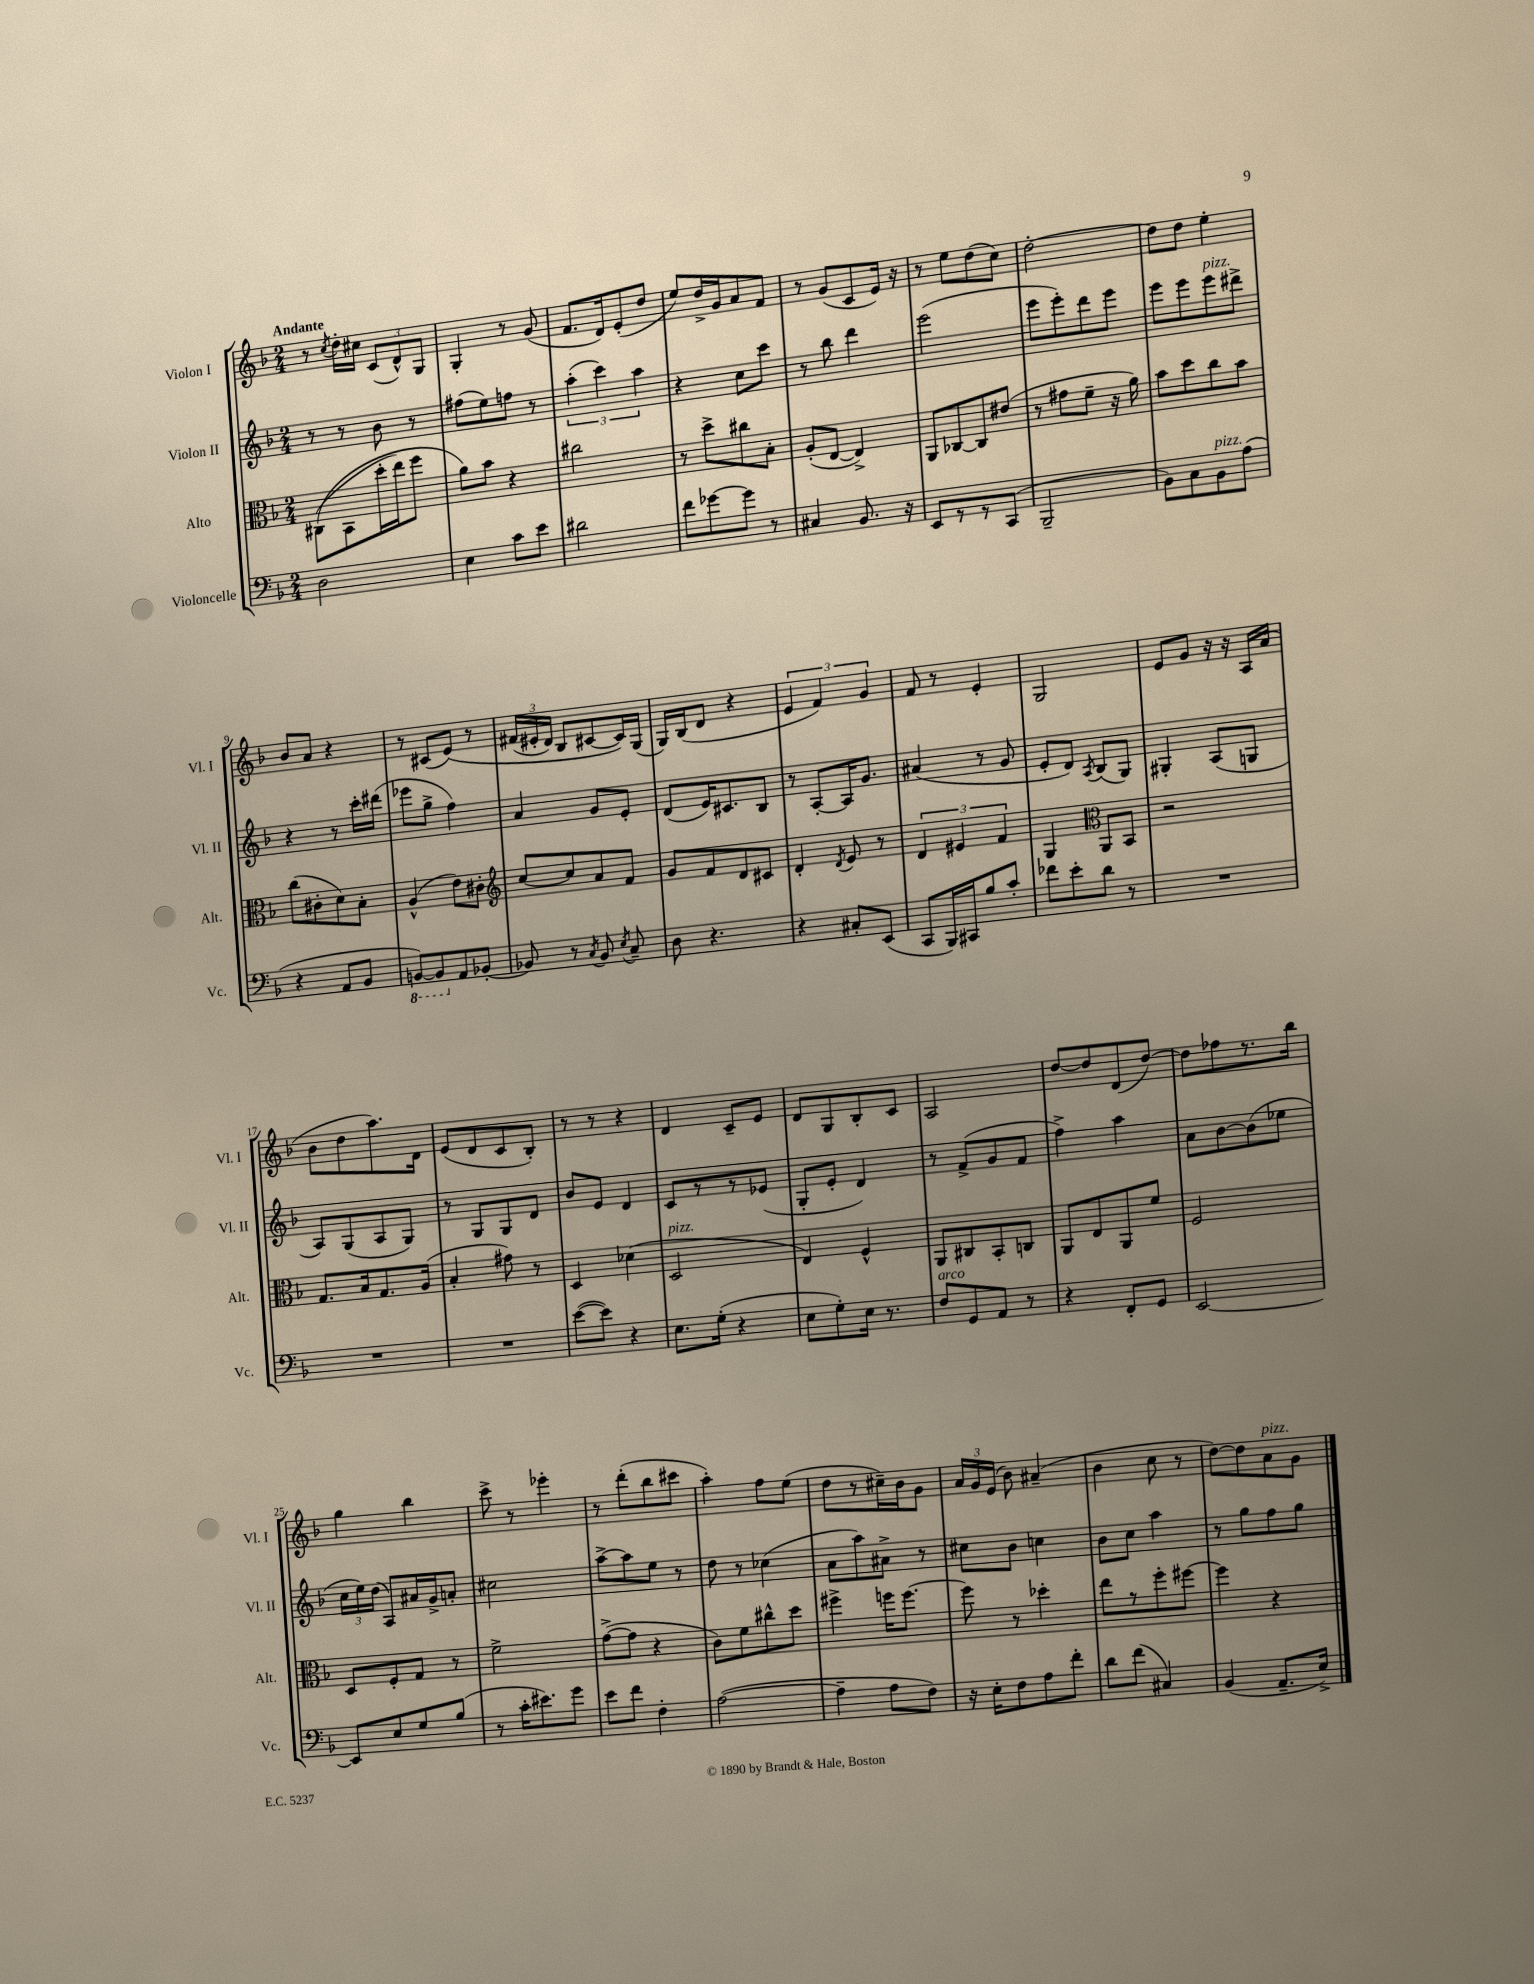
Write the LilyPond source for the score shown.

<<
\new StaffGroup <<
\new Staff = "s0" \with { instrumentName = "Violon I" shortInstrumentName = "Vl. I" } {
    \clef treble \key f \major \numericTimeSignature \time 2/4 \tempo "Andante"
    \autoBeamOff r8 \acciaccatura { c''8 } d''16[-. cis''16] \tuplet 3/2 { c'8[( d'8-^) g8] } |
    g4-. r8 g'8( |
    f'8.[ d'16) e'8-.( d''8] |
    e''8[) d''16-> g'16 a'8 f'8] |
    r8 g'8[( c'8 e'16]) r16 |
    r8 e''8[ d''8( c''8]) |
    d''2~-. |
    d''8[ d''8] e''4-. |
    bes'8[ a'8] r4 |
    r8 cis'8[( e'8])\( r8 |
    \tuplet 3/2 { fis'16[( eis'16-. d'16]) } bes8[ cis'8~ cis'16\) g16]( |
    g16[) bes16( d'8] r4 |
    \tuplet 3/2 { e'4 f'4) g'4 } |
    f'8 r8 e'4-. |
    g2 |
    e'8[ g'8] r16 r16 a16[ a'16]( |
    bes'8[ d''8 a''8.) d'16] |
    e'8[( d'8 c'8 bes8]-.) |
    r8 r8 r4 |
    d'4 c'8[-- e'8] |
    d'8[ g8 bes8-. c'8] |
    a2 |
    d''8[~ d''8 d'8( d''8]~) |
    d''8[ fes''8 r8. bes''16] |
    g''4 bes''4 |
    c'''8-> r8 ees'''4-. |
    r8 d'''8[-.( bes''8 cis'''8] |
    a''4-.) f''8[ e''8]( |
    d''8[ r8 cis''16--) bes'16 g'8] |
    \tuplet 3/2 { a'16[ g'16 e'16]( } bes'8) ais'4--( |
    bes'4 c''8 r8 |
    d''8[~) d''8 a'8^\markup { \italic "pizz." } g'8] \bar "|." |
}
\new Staff = "s1" \with { instrumentName = "Violon II" shortInstrumentName = "Vl. II" } {
    \clef treble \key f \major \numericTimeSignature \time 2/4
    \autoBeamOff r8 r8 bes'8 r8 |
    fis''8[( e''8) f''8] r8 |
    \tuplet 3/2 { a''4-.( c'''4) a''4 } |
    r4 c''8[ c'''8] |
    r8 bes''8 d'''4 |
    e'''2( |
    e'''8[ e'''8-.) d'''8 e'''8] |
    e'''8[ e'''8 e'''8^\markup { \italic "pizz." } dis'''8]-> |
    r4 r8 c'''16[-. dis'''16]( |
    ees'''8[ g''8]-> f''4) |
    a'4 g'8[ e'8]-. |
    d'8[( e'16) cis'8. bes8] |
    r8 a8[~-. a16 g'8.] |
    ais'4( r8 g'8 |
    e'8[-. d'8]) \acciaccatura { a8 } bes8[( g8]) |
    gis4-. a8[( g8] |
    a8[) g8( a8 g8]) |
    r8 g8[ g8 d'8] |
    bes'8[ e'8] d'4 |
    c'8[ r8 r8 ees'8]( |
    g8[-. e'8]-. d'4) |
    r8 f'8[->( g'8 f'8] |
    f''4->) a''4 |
    a'8[ bes'8~ bes'8( ees''8] |
    \tuplet 3/2 { c''16[ e''16) d''16]( } a8[) ais'16 g'16-> a'8]-. |
    cis''2 |
    a''8[~-> a''8 e''8] r8 |
    d''8 r8 ces''4( |
    a'8[ a''8) ais'8]-> r8 |
    cis''8[ bes'8] c''4 |
    bes'8[ c''8] a''4 |
    r8 g''8[ f''8 g''8] \bar "|." |
}
\new Staff = "s2" \with { instrumentName = "Alto" shortInstrumentName = "Alt." } {
    \clef alto \key f \major \numericTimeSignature \time 2/4
    \autoBeamOff cis8[(\( bes,8 d''16-. e''16) f''8] |
    a'8[\) bes'8] r4 |
    cis''2 |
    r8 d''8[-> cis''8 bes8]-. |
    a8[-.( e8]~ e4->) |
    a,8[ ces8~ ces8 eis'8]( |
    r8 gis'8[ f'8]-- r16 a'16) |
    bes'8[ d''8 c''8 bes'8] |
    c''8[( cis'8-. d'8) bes8]-. |
    a4-^( e'8[) cis'8]-. |
    \clef treble c''8[~ c''8 a'8 f'8] |
    g'8[ f'8 d'8 cis'8] |
    d'4-. \acciaccatura { d'8 } e'8 r8 |
    \tuplet 3/2 { d'4 eis'4 f'4 } |
    g4 \clef alto a,8[ bes,8] |
    r2 |
    g8.[ bes16 g8. a16]( |
    bes4-. gis'8) r8 |
    d4 des'4( |
    d2^\markup { \italic "pizz." } |
    e4) f4-^ |
    a,8[ cis8 bes,8-. c8] |
    a,8[ e8 a,8 f'8] |
    f2 |
    d8[ f8-. g8] r8 |
    f'2-> |
    g'8[~->( g'8] r4 |
    c'8[) f'8 cis''8-^ d''8] |
    fis''4-> f''16[ f''8.]~ |
    f''8 r8 des''4-. |
    e''8[ r8 f''8-. fis''8]~ |
    fis''4 r4 \bar "|." |
}
\new Staff = "s3" \with { instrumentName = "Violoncelle" shortInstrumentName = "Vc." } {
    \clef bass \key f \major \numericTimeSignature \time 2/4
    \autoBeamOff d2 |
    e4 c'8[ e'8] |
    dis'2 |
    f'8[ ges'8~ ges'8] r8 |
    cis4 bes,8. r16 |
    e,8[ r8 r8 c,8]( |
    bes,,2-- |
    bes,8[) c8 bes,8^\markup { \italic "pizz." } a8]( |
    r4 a,8[ bes,8] |
    \ottava #-1 b,,8[~) b,,8 \ottava #0 a,8 bes,!8]~-. |
    bes,!8 r8 \acciaccatura { c8 } bes,8 \acciaccatura { e8 } c8-- |
    d8 r4. |
    r4 cis8[-. e,8]( |
    c,8[ bes,,16) cis,16 bes8 c'8]-. |
    fes'8[ e'8-. d'8] r8 |
    R2 |
    R2 |
    R2 |
    e'8[~( e'8]) r4 |
    e8.[ g16]-.( r4 |
    e8[ g8-.) e16] r8. |
    f8[^\markup { \italic "arco" } g,8 a,8] r8 |
    r4 f,8[-. g,8] |
    e,2~ |
    e,8[ e8 g8 bes8]( |
    r8 c'16[-. eis'8.) g'8] |
    e'8[ f'8] f4-. |
    a2~( |
    a4-- a8[ f8]) |
    r16 e16[-. f8 a8 f'8]-. |
    d'8[ f'8]( cis4) |
    bes,4( a,8.[-- e16]->) \bar "|." |
}
>>
>>
